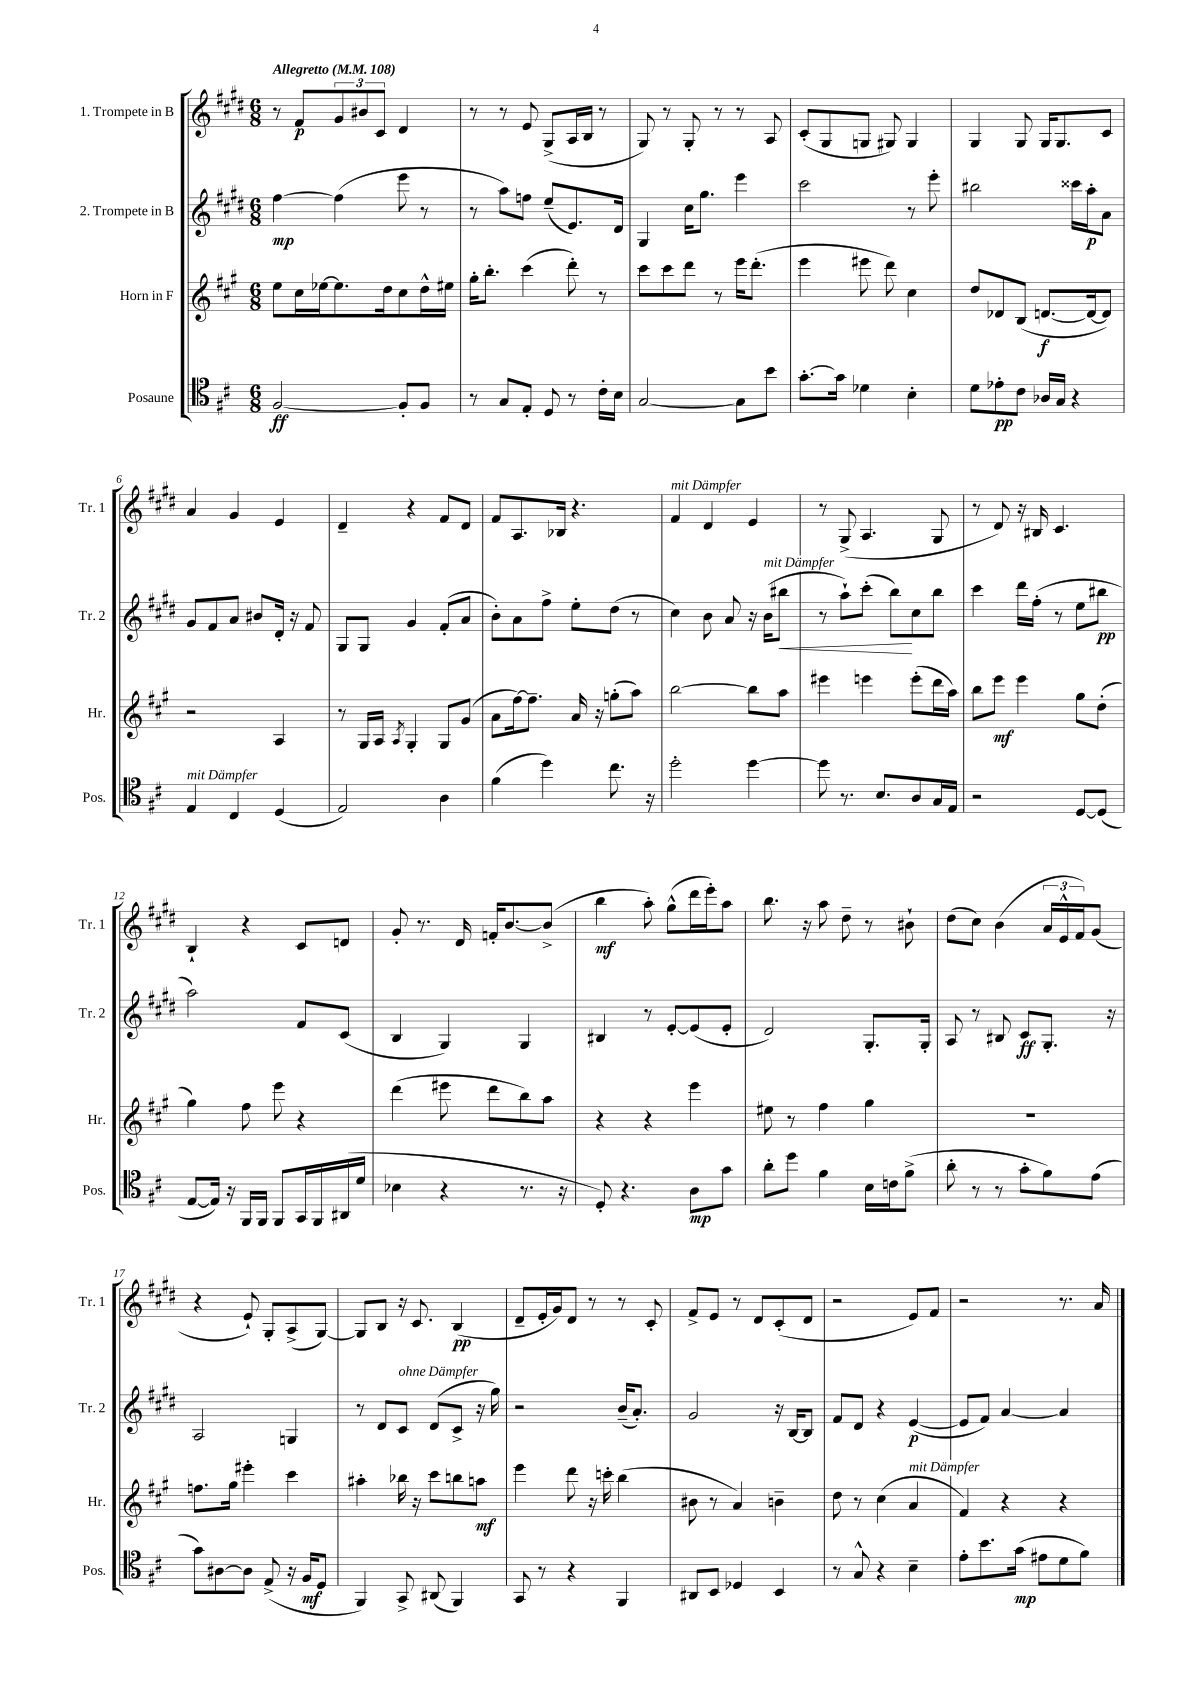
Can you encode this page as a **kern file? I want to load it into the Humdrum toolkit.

**kern	**kern	**kern	**kern
*staff4	*staff3	*staff2	*staff1
*clefC4	*clefG2	*clefG2	*clefG2
*k[f#c#]	*k[f#c#g#]	*k[f#c#g#d#]	*k[f#c#g#d#]
*M6/8	*M6/8	*M6/8	*M6/8
*MM108	*MM108	*MM108	*MM108
[2F#/	8ee\L	[4ff#\	8r
.	16cc#\L	.	8f#/L
.	[16ee-\J	.	.
.	8.ee-\]	(4ff#\]	12g#/
.	.	.	12b#/
.	.	.	12c#/J
.	16dd\k	.	.
8F#'/]L	8cc#\	8eee\	4d#/
8F#/J	16dd^^\L	8r	.
.	16ee#\JJ	.	.
=	=	=	=
8r	16gg#'\LK	8r	8r
.	8.bb'\J	.	.
8G/L	.	8aa\L)	8r
8E'/J	(4ccc#\	8ff\J	8e/
8D/	.	(8ee~/L	(8G#^/L
8r	8ddd'\)	8.e/)	16A/L
.	.	.	16B/JJ
16c#'\LL	8r	.	8r
16B\JJ	.	16d#/Jk	.
=	=	=	=
[2G/	8ccc#\L	4G#/	8G#/)
.	8ccc#\	.	8r
.	8ddd\J	16cc#\LK	8G#'/
.	.	8.gg#\J	.
.	8r	.	8r
8G\]L	16eee\LK	4eee\	8r
.	(8.ddd'\J	.	.
8b\J	.	.	8A/
=	=	=	=
[8.g'\L	4eee\	2ccc#\	(8c#'/L
.	.	.	8G#/
16g\]Jk	.	.	.
4d-\	8eee#\	.	8G/J
.	8ddd\)	.	8G#/)
4B'\	4cc#\	8r	4G#/
.	.	8eee'\	.
=	=	=	=
8d\L	8dd/L	2bb#\	4G#/
8e-'\	8d-/	.	.
8c#\J	(8B/J	.	8G#/
16A-/LL	[8.d/L	.	16G#/LK
16G/JJ	.	.	8.G#/
4r	.	16ccc##\LL	.
.	16d/_k	16aa'\J	.
.	8d/]J)	8a\J	8c#/J
=	=	=	=
4E/	2r	8g#/L	4a/
.	.	8f#/	.
4C#/	.	8a/J	4g#/
.	.	8b#/L	.
(4D/	4A/	16d#'/Jk	4e/
.	.	16r	.
.	.	8f#/	.
=	=	=	=
2E/)	8r	8G#/L	4d#~/
.	16G#/LL	8G#/J	.
.	16A/JJ	.	.
.	8qA/	.	.
.	4G#'/	4g#/	4r
4A\	8G#/L	(8f#'/L	8f#/L
.	(8g#/J	8a/J	8d#/J
=	=	=	=
(4f#\	8a\L	8b'\L)	8f#/L
.	[16ff#\k)	8a\	8.A/
.	8.ff#~\]J	.	.
4dd\)	.	8ff#^\J	.
.	.	.	16B-/Jk
.	16a/	8ee'\L	4.r
.	16r	.	.
8.cc#\	(8gg'\L	(8dd#\J	.
.	8aa\J)	8r	.
16r	.	.	.
=	=	=	=
2dd'\	[2bb\	4cc#\)	4f#/
.	.	8b\	4d#/
.	.	8a/	.
[4dd\	8bb\]L	16r	4e/
.	.	(16b\LK	.
.	8aa\J	8bb#\J	.
=	=	=	=
8dd\]	4eee#\	8r	8r
8.r	.	8aa`\L)	(8G#^/
.	4eee\	(8ccc#'\J	4.A/
8.B/L	.	.	.
.	.	8bb\L)	.
8A/	(8eee'\L	8cc#\	.
16G/L	16ddd\L	8bb\J	8G#/
16E/JJ	16aa\JJ)	.	.
=	=	=	=
2r	8bb\L	4ccc#\	8r
.	8eee\J	.	8d#/)
.	4eee\	16ddd#\LL	16r
.	.	(16ff#'\JJ	16B#/
.	.	8r	4.c#/
[8D/L	8gg#\L	8ee\L	.
(8D/]J	(8dd'\J	8bb#\J	.
=	=	=	=
[8E/L	4gg#\)	2aa\)	4B`/
16E/]Jk)	.	.	.
16r	.	.	.
16FF#/LL	8ff#\	.	4r
16FF#/JJ	.	.	.
8FF#/L	8eee\	.	.
16GG/L	4r	8f#/L	8c#/L
16FF#/	.	.	.
(16AA#/	.	(8c#/J	8d/J
16d/JJ	.	.	.
=	=	=	=
4B-\	(4ddd\	4B/	8g#'/
.	.	.	8.r
4r	8eee#\	4G#/)	.
.	.	.	16d#/
.	8ddd\L	.	16f'/LK
.	.	.	[8.b/
8.r	8bb\)	4G#/	.
.	8aa\J	.	(8b^/]J
16r	.	.	.
=	=	=	=
8D'/)	4r	4B#/	4bb\
4.r	.	.	.
.	4r	8r	8aa'\)
.	.	[8e'/L	(8gg#^^\L
8A\L	4eee\	(8e/]	16ddd#\L
.	.	.	16eee'\J)
8g\J	.	8e'/J	8aa\J
=	=	=	=
8a'\L	8ee#\	2d#/)	8.bb\
8dd\J	8r	.	.
.	.	.	16r
4f#\	4ff#\	.	8aa\
.	.	.	8dd#~\
16B\LL	4gg#\	8.G#'/L	8r
16c\J	.	.	.
(8f#^\J	.	.	8b#`\
.	.	16G#'/Jk	.
=	=	=	=
8a'\	2.r	8A/	(8dd#\L
8r	.	8r	8cc#\J)
8r	.	8B#/	(4b\
8g'\L	.	8c#/L	.
8f#\)	.	8.G#'/J	24a/LL
.	.	.	24e^^/
.	.	.	24f#/J)
(8e\J	.	.	(8g#/J
.	.	16r	.
=	=	=	=
8g\L)	8.ff\L	2A/	4r
[8A#\	.	.	.
.	16gg#\Jk	.	.
8A#\]J	4eee#'\	.	8e`/)
(8E^/	.	.	8G#'/L
16r	4ccc#\	4G/	(8A^/
16F#/LK	.	.	.
8D/J	.	.	[8G#/J)
=	=	=	=
4FF#/)	4aa#'\	8r	8G#/]L
.	.	8d#/L	8B/J
8GG^/	16bb-\	8c#/J	16r
.	16r	.	8.c#/
(8AA#/	8ccc#\L	(8d#/L	.
4FF#/)	8bb\	8c#^/J	(4B/
.	8aa\J	16r	.
.	.	16gg#\)	.
=	=	=	=
8GG/	4eee\	2r	8d#~/L
8r	.	.	16e'/L
.	.	.	16g#/J)
4r	8ddd\	.	8d#/J
.	16r	.	8r
.	16ccc'\	.	.
4FF#/	(4bb\	(16b~/LK	8r
.	.	8.a'/J)	.
.	.	.	8c#'/
=	=	=	=
8AA#/L	8b#\	2g#/	8f#^/L
8BB/J	8r	.	8e/J
4D-/	4a/)	.	8r
.	.	.	8d#/L
4BB/	4b~\	16r	(8c#'/
.	.	[16B/LK	.
.	.	8B/]J	8d#/J
=	=	=	=
8r	8dd\	8f#/L	2r
8G^^/	8r	8d#/J	.
4r	(4cc#\	4r	.
4B~\	4a/	([4e/	8e/L)
.	.	.	8f#/J
=	=	=	=
8e'\L	4f#/)	8e/]L	2r
8.b\	.	8f#/J)	.
.	4r	[4a/	.
(16g\Jk	.	.	.
8e#\L	.	.	.
8d\	4r	4a/]	8.r
8f#\J)	.	.	.
.	.	.	16a/
==	==	==	==
*-	*-	*-	*-
